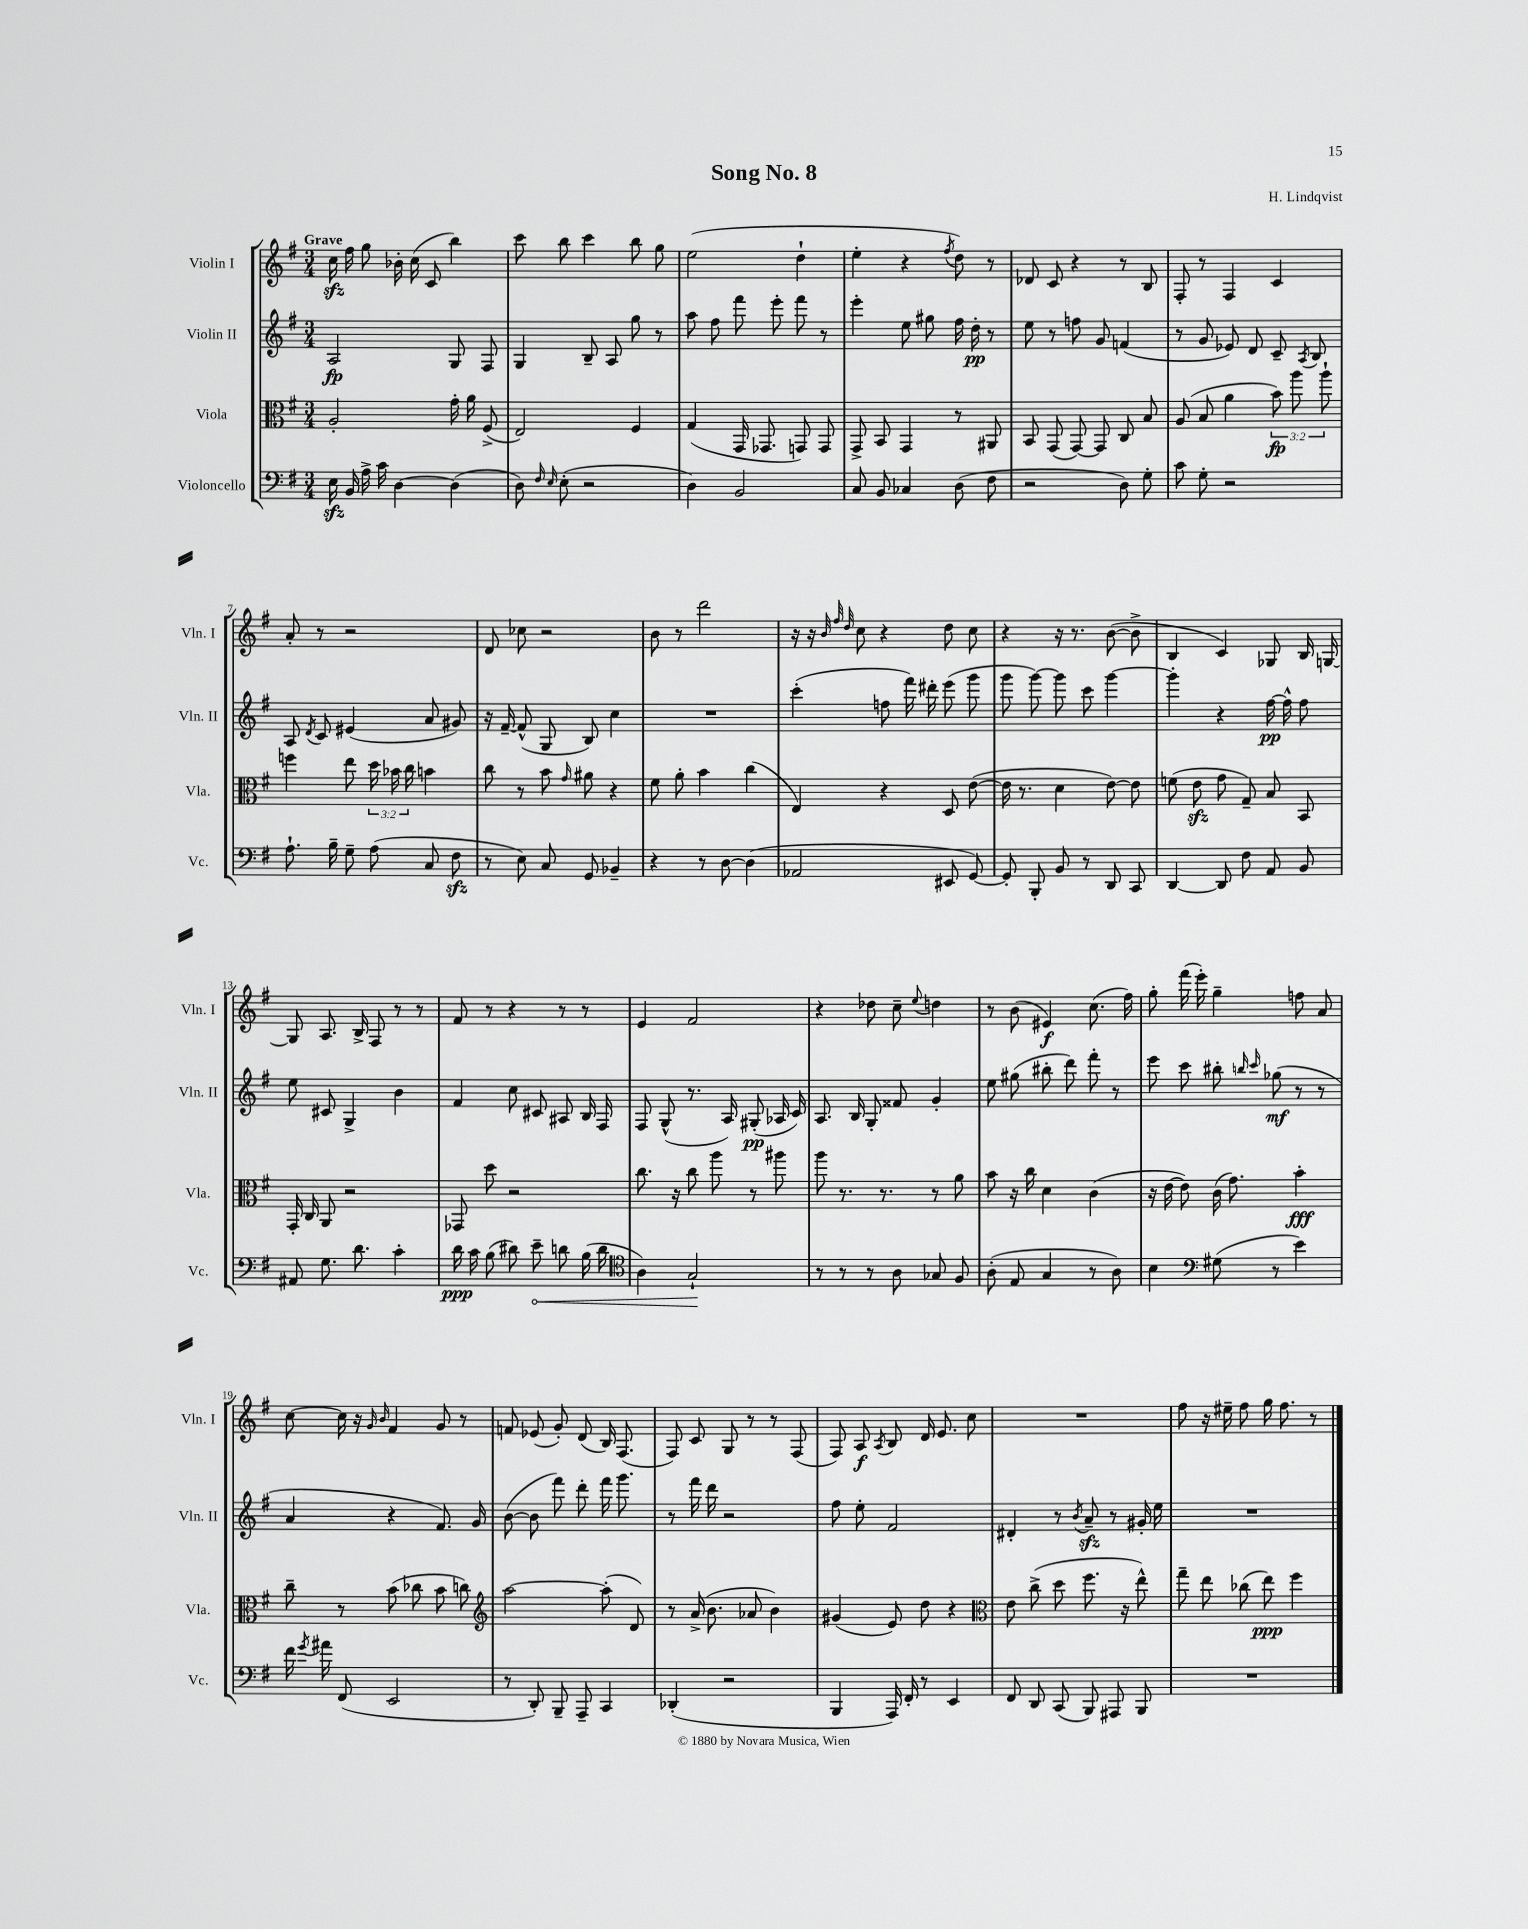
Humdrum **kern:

**kern	**dynam	**kern	**dynam	**kern	**dynam	**kern	**dynam
*part4	*part4	*part3	*part3	*part2	*part2	*part1	*part1
*staff4	*staff4	*staff3	*staff3	*staff2	*staff2	*staff1	*staff1
*I"Violoncello	*	*I"Viola	*	*I"Violin II	*	*I"Violin I	*
*I'Vc.	*	*I'Vla.	*	*I'Vln. II	*	*I'Vln. I	*
*clefF4	*	*clefC3	*	*clefG2	*	*clefG2	*
*k[f#]	*	*k[f#]	*	*k[f#]	*	*k[f#]	*
*M3/4	*	*M3/4	*	*M3/4	*	*M3/4	*
=1	=1	=1	=1	=1	=1	=1	=1
!	!	!	!	!	!	!LO:TX:a:B:t=Grave	!
16Ezz\	.	2A'/	.	2A/	fp	16cczz\	.
16BB/	.	.	.	.	.	16ff#\	.
16A^\	.	.	.	.	.	8gg\	.
16c\	.	.	.	.	.	.	.
[4D\	.	.	.	.	.	16b-X'\	.
.	.	.	.	.	.	(16cc\	.
.	.	.	.	.	.	8c/	.
(4D\]	.	16g'\	.	8G/	.	4bb\)	.
.	.	16a\	.	.	.	.	.
.	.	(8F#^/	.	8F#/	.	.	.
=2	=2	=2	=2	=2	=2	=2	=2
8D\)	.	2E/)	.	4G/	.	8ccc\	.
16qqF#/	.	.	.	.	.	.	.
16qqE/	.	.	.	.	.	.	.
(8E'\	.	.	.	.	.	8bb\	.
2r	.	.	.	8B~/	.	4ccc\	.
.	.	.	.	8A/	.	.	.
.	.	4F#/	.	8gg\	.	8bb\	.
.	.	.	.	8r	.	8gg\	.
=3	=3	=3	=3	=3	=3	=3	=3
4D\)	.	(4G/	.	8aa\	.	(2ee\	.
.	.	.	.	8ff#\	.	.	.
2BB/	.	16GG/	.	8fff#\	.	.	.
.	.	8.GG-X/	.	.	.	.	.
.	.	.	.	8eee'\	.	.	.
.	.	8GGn/)	.	8fff#\	.	4dd`\	.
.	.	8GG/	.	8r	.	.	.
=4	=4	=4	=4	=4	=4	=4	=4
8C/	.	8GG^/	.	4eee'\	.	4ee'\	.
8BB/	.	8BB/	.	.	.	.	.
4C-X/	.	4GG/	.	8ee\	.	4r	.
.	.	.	.	8gg#X\	.	.	.
.	.	.	.	.	.	8qff#/	.
(8D\	.	8r	.	16ff#\	.	8dd\)	.
.	.	.	.	16dd'\	pp	.	.
8F#\	.	8AA#X/	.	8r	.	8r	.
=5	=5	=5	=5	=5	=5	=5	=5
2r	.	8BB/	.	8ee\	.	8d-X/	.
.	.	(8GG/	.	8r	.	8c/	.
.	.	[8GG/)	.	8ffn\	.	4r	.
.	.	8GG/]	.	8g/	.	.	.
8D\)	.	8C/	.	(4fn/	.	8r	.
8G'\	.	8B/	.	.	.	8B/	.
=6	=6	=6	=6	=6	=6	=6	=6
8c\	.	(8A/	.	8r	.	8F#'/	.
8G'\	.	8B/	.	8g/	.	8r	.
2r	.	4a\	.	8e-X/)	.	4F#/	.
.	.	.	.	8d/	.	.	.
.	.	12b\)	fp	8c~/	.	4c/	.
.	.	12aa\	.	.	.	.	.
.	.	.	.	8qA/	.	.	.
.	.	.	.	8B/	.	.	.
.	.	12aa`\	.	.	.	.	.
!!LO:LB:g=z
=7	=7	=7	=7	=7	=7	=7	=7
8.A`\	.	4ffn\	.	8A/	.	8a'/	.
.	.	.	.	8qd/	.	.	.
.	.	.	.	8c/	.	8r	.
16B~\	.	.	.	.	.	.	.
8G~\	.	8ee\	.	(4e#X/	.	2r	.
(8A\	.	24dd\	.	.	.	.	.
.	.	24b-X\	.	.	.	.	.
.	.	24cc\	.	.	.	.	.
8C/	.	4bn\	.	8a/	.	.	.
8F#zz\	.	.	.	8g#X/)	.	.	.
=8	=8	=8	=8	=8	=8	=8	=8
8r	.	8cc\	.	16r	.	8d/	.
.	.	.	.	[16f#~/	.	.	.
8E\)	.	8r	.	(8f#^^/]	.	8cc-X\	.
8C/	.	8b\	.	8G/	.	2r	.
.	.	16qqg/	.	.	.	.	.
8GG/	.	8a#X\	.	8B/)	.	.	.
4BB-X~/	.	4r	.	4cc\	.	.	.
=9	=9	=9	=9	=9	=9	=9	=9
4r	.	8f#\	.	2.r	.	8b\	.
.	.	8a'\	.	.	.	8r	.
8r	.	4b\	.	.	.	2ddd\	.
[8D\	.	.	.	.	.	.	.
(4D\]	.	(4cc\	.	.	.	.	.
=10	=10	=10	=10	=10	=10	=10	=10
2AA-X/	.	4E/)	.	(4ccc'\	.	16r	.
.	.	.	.	.	.	16r	.
.	.	.	.	.	.	32qqb/	.
.	.	.	.	.	.	32qqff#/	.
.	.	.	.	.	.	32qqdd/	.
.	.	.	.	.	.	8cc\	.
.	.	4r	.	8ffn\	.	4r	.
.	.	.	.	16fff#\)	.	.	.
.	.	.	.	16ddd#X'\	.	.	.
8EE#X/	.	8D/	.	(8eee\	.	8dd\	.
[8GG/)	.	([8e\	.	8ggg\	.	8cc\	.
=11	=11	=11	=11	=11	=11	=11	=11
8GG'/]	.	16e\]	.	8ggg\	.	4r	.
.	.	8.r	.	.	.	.	.
8BBB'/	.	.	.	[8ggg\)	.	.	.
8BB/	.	4d\	.	8ggg\]	.	16r	.
.	.	.	.	.	.	8.r	.
8r	.	.	.	8ccc\	.	.	.
8DD/	.	[8e\)	.	[4ggg\	.	([8b\	.
8CC/	.	8e\]	.	.	.	8b^\]	.
=12	=12	=12	=12	=12	=12	=12	=12
[4DD/	.	(8fn\	.	4ggg'\]	.	4B/	.
.	.	8ezz\	.	.	.	.	.
8DD/]	.	8g\	.	4r	.	4c/)	.
8F#\	.	8G~/)	.	.	.	.	.
8AA/	.	8B/	.	[16ff#\	pp	8G-X/	.
.	.	.	.	16ff#^^\]	.	.	.
8BB/	.	8BB/	.	8ff#\	.	16B/	.
.	.	.	.	.	.	[16Gn/	.
!!LO:LB:g=z
=13	=13	=13	=13	=13	=13	=13	=13
8AA#X/	.	16GG'/	.	8ee\	.	8G/]	.
.	.	16C/	.	.	.	.	.
8.G\	.	8AA/	.	8c#X/	.	8.A/	.
.	.	2r	.	4G^/	.	.	.
8.d\	.	.	.	.	.	16B^/	.
.	.	.	.	.	.	8F#/	.
4c'\	.	.	.	4b\	.	8r	.
.	.	.	.	.	.	8r	.
=14	=14	=14	=14	=14	=14	=14	=14
16d\	ppp	8GG-X/	.	4f#/	.	8f#/	.
16c\	.	.	.	.	.	.	.
(8B\	.	8dd\	.	.	.	8r	.
8d#X\)	.	2r	.	8cc\	.	4r	.
!	!LO:HP:b	!	!	!	!	!	!
8e~\	<	.	.	8c#X/	.	.	.
8dn\	.	.	.	8A#X/	.	8r	.
(16B\	.	.	.	16B/	.	8r	.
16d\	.	.	.	16F#/	.	.	.
=15	=15	=15	=15	=15	=15	=15	=15
*clefC4	*	*	*	*	*	*	*
4A\)	.	8.cc\	.	8F#/	.	4e/	.
.	.	.	.	(8G^^/	.	.	.
.	.	16r	.	.	.	.	.
2G`/	.	8cc\	.	8.r	.	2f#/	.
.	.	8aa\	.	.	.	.	.
.	.	.	.	16A/)	.	.	.
.	.	8r	.	(8G#X'/	pp	.	.
.	.	8aa#X\	.	16A-X/	.	.	.
.	.	.	.	16c/)	.	.	.
.	[	.	.	.	.	.	.
=16	=16	=16	=16	=16	=16	=16	=16
8r	.	8aa\	.	8.A/	.	4r	.
8r	.	8.r	.	.	.	.	.
.	.	.	.	16B/	.	.	.
8r	.	.	.	8G'/	.	8dd-X\	.
.	.	8.r	.	.	.	.	.
8A\	.	.	.	8f##X/	.	8cc~\	.
.	.	.	.	.	.	8qqee/	.
8G-X/	.	8r	.	4g'/	.	4ddn\	.
8F#/	.	8a\	.	.	.	.	.
=17	=17	=17	=17	=17	=17	=17	=17
(8A'\	.	8b\	.	8ee\	.	8r	.
8E/	.	16r	.	(8gg#X\	.	(8b\	.
.	.	16cc\	.	.	.	.	.
4G/	.	4d\	.	8bb#X'\	.	4e#X/)	f
.	.	.	.	8ddd\)	.	.	.
8r	.	(4c\	.	8fff#'\	.	(8.cc\	.
8A\)	.	.	.	8r	.	.	.
.	.	.	.	.	.	16ff#\)	.
=18	=18	=18	=18	=18	=18	=18	=18
4B\	.	16r	.	8eee\	.	8gg'\	.
.	.	[16e\	.	.	.	.	.
.	.	8e\])	.	8ccc\	.	(16fff#\	.
.	.	.	.	.	.	16eee'\)	.
*clefF4	*	*	*	*	*	*	*
(8G#X\	.	(16c\	.	8bb#X'\	.	4gg~\	.
.	.	8.g\)	.	.	.	.	.
.	.	.	.	16qqbbn/	.	.	.
.	.	.	.	16qqccc/	.	.	.
8r	.	.	.	(8gg-X\	mf	.	.
4e\)	.	4b'\	fff	8r	.	8ffn\	.
.	.	.	.	8r	.	8a/	.
!!LO:LB:g=z
=19	=19	=19	=19	=19	=19	=19	=19
16f#\	.	8cc~\	.	4a/	.	[8cc\	.
8qg/	.	.	.	.	.	.	.
16a#X\	.	.	.	.	.	.	.
(8FF#/	.	8r	.	.	.	16cc\]	.
.	.	.	.	.	.	16r	.
.	.	.	.	.	.	16qqg/	.
.	.	.	.	.	.	16qqb/	.
2EE/	.	(8b\	.	4r	.	4f#/	.
.	.	8cc-X\	.	.	.	.	.
.	.	8b\	.	8.f#/)	.	8g/	.
.	.	8ccn\)	.	.	.	8r	.
.	.	.	.	16g/	.	.	.
=20	=20	=20	=20	=20	=20	=20	=20
*	*	*clefG2	*	*	*	*	*
8r	.	[2aa\	.	([8b\	.	8fn/	.
8DD'/)	.	.	.	8b\]	.	(8e-X/	.
8BBB~/	.	.	.	8fff#\)	.	8g'/)	.
8AAA~/	.	.	.	8ddd'\	.	(8d/	.
4CC/	.	(8aa'\]	.	16fff#\	.	16B/)	.
.	.	.	.	8.ggg\	.	(8.F#/	.
.	.	8d/)	.	.	.	.	.
=21	=21	=21	=21	=21	=21	=21	=21
(4DD-X'/	.	8r	.	8r	.	8F#/)	.
.	.	(16a^/	.	16fff#\	.	8c/	.
.	.	8.b\	.	16ddd\	.	.	.
2r	.	.	.	2r	.	8G/	.
.	.	8a-X/	.	.	.	8r	.
.	.	4b\)	.	.	.	8r	.
.	.	.	.	.	.	(8F#/	.
=22	=22	=22	=22	=22	=22	=22	=22
4BBB/	.	(4g#X/	.	8ff#\	.	8F#/)	.
.	.	.	.	8ee'\	.	8A/	f
.	.	.	.	.	.	8qA/	.
16AAA/)	.	8e/)	.	2f#/	.	8B/	.
16FF#'/	.	.	.	.	.	.	.
8r	.	8dd\	.	.	.	16d/	.
.	.	.	.	.	.	8.e/	.
4EE/	.	4r	.	.	.	.	.
.	.	.	.	.	.	8cc\	.
=23	=23	=23	=23	=23	=23	=23	=23
*	*	*clefC3	*	*	*	*	*
8FF#/	.	8e\	.	4d#X'/	.	2.r	.
8DD/	.	(8cc^\	.	.	.	.	.
(8CC/	.	8dd\	.	8r	.	.	.
.	.	.	.	8qb/	.	.	.
8BBB/)	.	8.ff#\	.	8azz~/	.	.	.
8AAA#X/	.	.	.	8r	.	.	.
.	.	16r	.	.	.	.	.
8BBB/	.	8ee^^\)	.	16g#X'/	.	.	.
.	.	.	.	16ee\	.	.	.
=24	=24	=24	=24	=24	=24	=24	=24
2.r	.	8gg~\	.	2.r	.	8ff#\	.
.	.	8ee\	.	.	.	16r	.
.	.	.	.	.	.	16ee#X~\	.
.	.	(8cc-X\	.	.	.	8ff#\	.
.	.	8ee\)	ppp	.	.	16gg\	.
.	.	.	.	.	.	8.ff#\	.
.	.	4ff#\	.	.	.	.	.
.	.	.	.	.	.	8r	.
==	==	==	==	==	==	==	==
*-	*-	*-	*-	*-	*-	*-	*-
